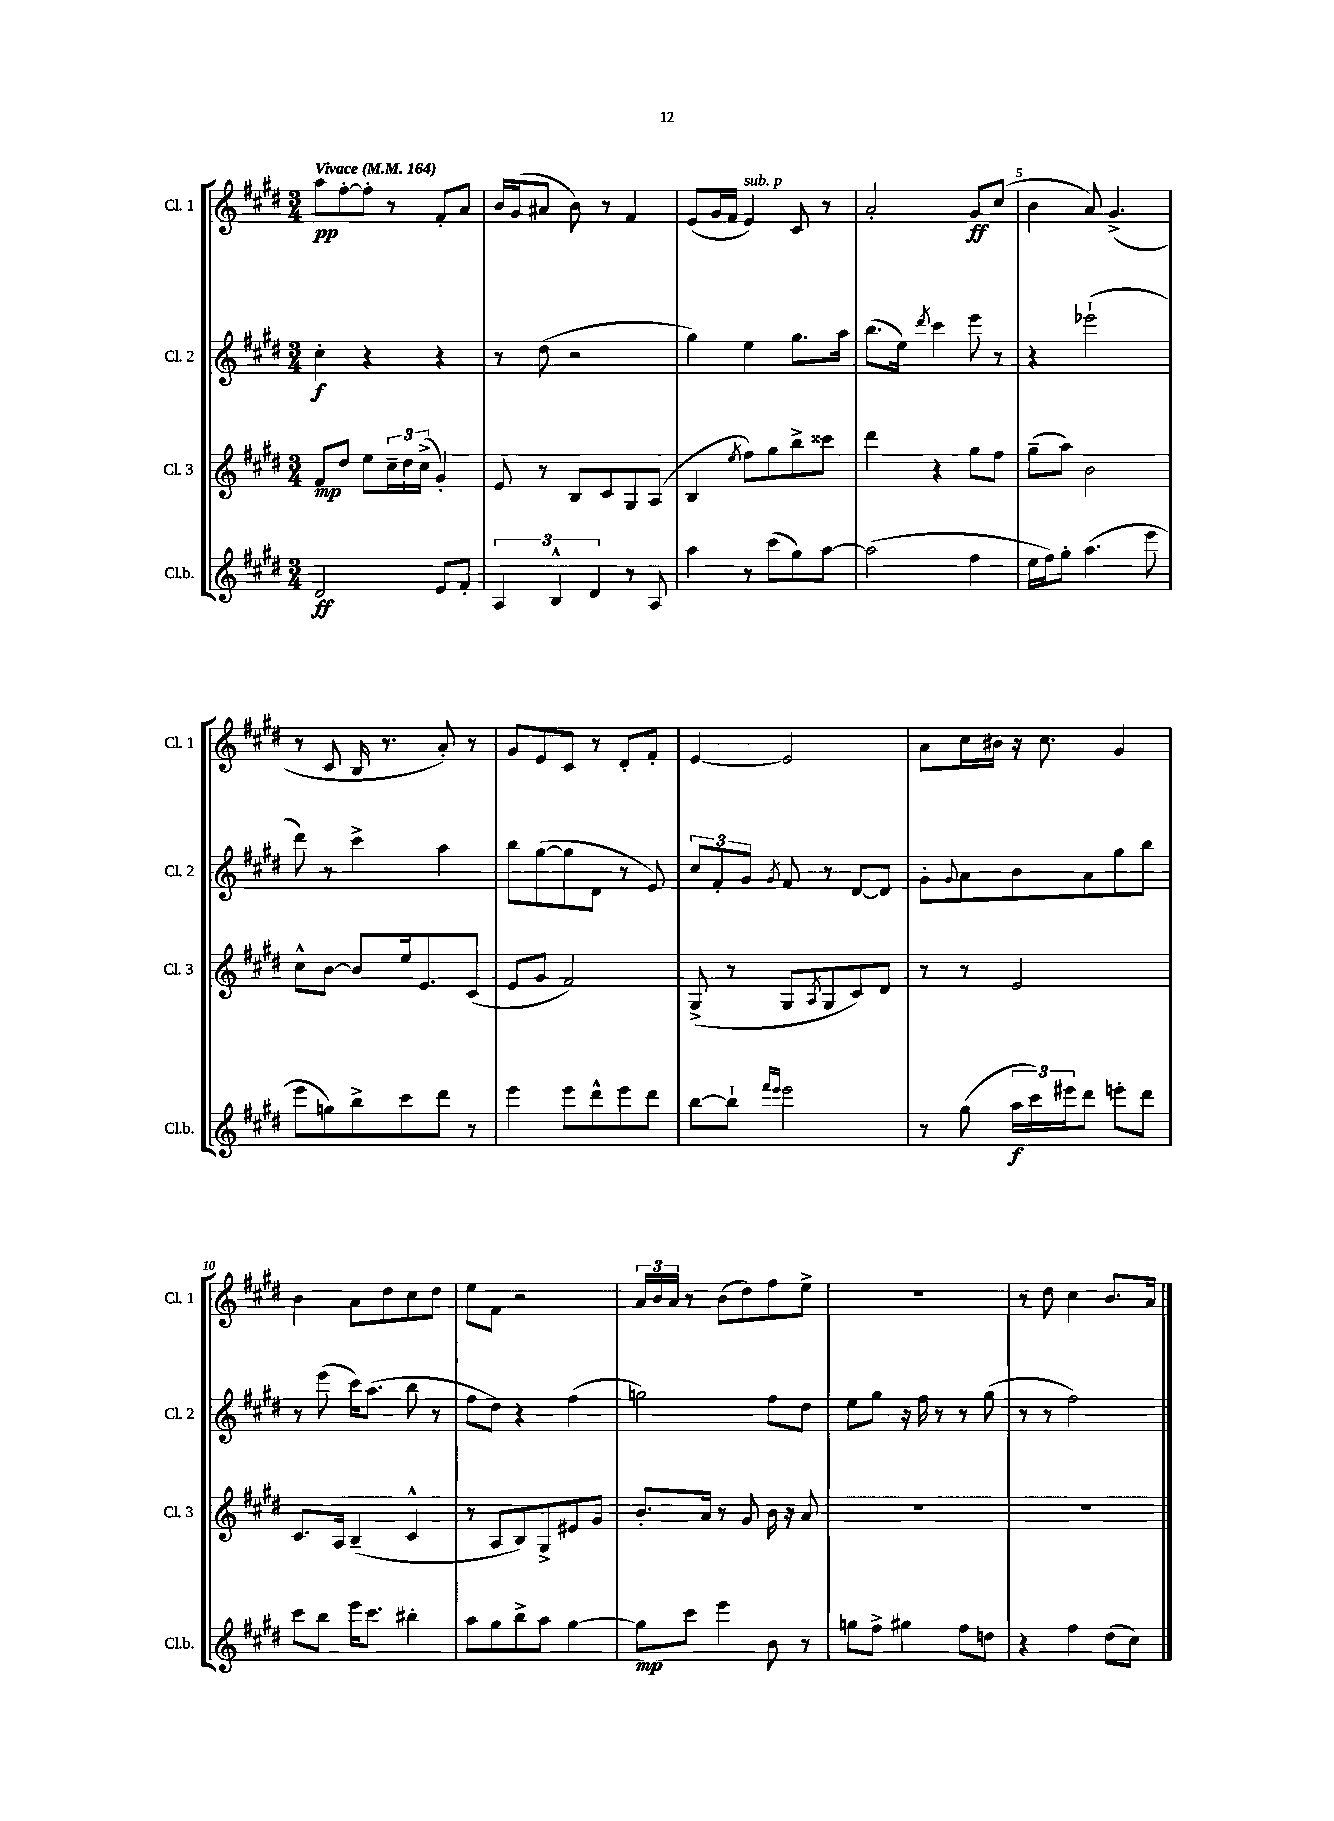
<<
\new StaffGroup <<
\new Staff = "s0" \with { instrumentName = "Cl. 1" shortInstrumentName = "Cl. 1" } {
    \clef treble \key e \major \numericTimeSignature \time 3/4 \tempo "Vivace" 4 = 164
    a''8\pp fis''8~-. fis''8-. r8 fis'8-. a'8 |
    b'16 gis'16( ais'8 b'8) r8 fis'4 |
    e'8( gis'16 fis'16 e'4^\markup { \italic "sub. p" }) cis'8 r8 |
    a'2-. gis'8\ff cis''8( |
    b'4 a'8) gis'4.->( |
    r8 cis'8 b16 r8. a'8-.) r8 |
    gis'8 e'8 cis'8 r8 dis'8-. fis'8-. |
    e'4~ e'2 |
    a'8 cis''16 bis'16 r16 cis''8. gis'4 |
    b'4 a'8 dis''8 cis''8 dis''8 |
    e''8 fis'8 r2 |
    \tuplet 3/2 { a'16 b'16 a'16 } r8 b'8( dis''8) fis''8 e''8-> |
    R2. |
    r8 dis''8 cis''4 b'8. a'16 \bar "|." |
}
\new Staff = "s1" \with { instrumentName = "Cl. 2" shortInstrumentName = "Cl. 2" } {
    \clef treble \key e \major \numericTimeSignature \time 3/4
    cis''4-.\f r4 r4 |
    r8 dis''8( r2 |
    gis''4) e''4 gis''8. a''16 |
    b''8.( e''16) \acciaccatura { dis'''8 } cis'''4 e'''8 r8 |
    r4 ees'''2-!( |
    dis'''8) r8 cis'''4-> a''4 |
    b''8 gis''8~( gis''8 dis'8 r8 e'8) |
    \tuplet 3/2 { cis''8 fis'8-. gis'8 } \acciaccatura { gis'8 } fis'8 r8 dis'8~ dis'8 |
    gis'8-. \appoggiatura { gis'8 } a'8 b'8 a'8 gis''8 b''8 |
    r8 e'''8( cis'''16) a''8.( b''8 r8 |
    fis''8 dis''8) r4 fis''4( |
    g''2) fis''8 dis''8 |
    e''8 gis''8 r16 fis''16 r8 r8 gis''8( |
    r8 r8 fis''2) \bar "|." |
}
\new Staff = "s2" \with { instrumentName = "Cl. 3" shortInstrumentName = "Cl. 3" } {
    \clef treble \key e \major \numericTimeSignature \time 3/4
    fis'8\mp dis''8 e''8 \tuplet 3/2 { cis''16-- dis''16 cis''16->( } gis'4-.) |
    e'8 r8 b8 cis'8 gis8 a8( |
    b4 \acciaccatura { e''8 } fis''8) gis''8 b''8-> cisis'''8 |
    dis'''4 r4 gis''8 fis''8 |
    gis''8--( a''8) b'2 |
    cis''8-^ b'8~ b'8 e''16 e'8. cis'8( |
    e'8 gis'8 fis'2) |
    gis8->( r8 gis8 \acciaccatura { a8 } gis8 cis'8) dis'8 |
    r8 r8 e'2 |
    cis'8. a16 b4--( cis'4-^ |
    r8 a8 b8) gis8-> eis'8 gis'8 |
    b'8.-. a'16 r8 gis'8 b'16 r16 a'8 |
    R2. |
    R2. \bar "|." |
}
\new Staff = "s3" \with { instrumentName = "Cl.b." shortInstrumentName = "Cl.b." } {
    \clef treble \key e \major \numericTimeSignature \time 3/4
    dis'2\ff e'8 fis'8-. |
    \tuplet 3/2 { a4 b4-^ dis'4 } r8 a8 |
    a''4 r8 cis'''8( gis''8) a''8~ |
    a''2( fis''4 |
    e''16 fis''16) gis''8-. a''4.( e'''8 |
    e'''8 g''8) b''8-> cis'''8 dis'''8 r8 |
    e'''4 e'''8 dis'''8-^ e'''8 dis'''8 |
    b''8~ b''8-! \grace { fis'''16 e'''16 } e'''2 |
    r8 gis''8( \tuplet 3/2 { a''16\f cis'''16) eis'''16 } dis'''8 e'''8-. dis'''8 |
    cis'''8 b''8 e'''16 cis'''8. bis''4-. |
    a''8 gis''8 b''8-> a''8 gis''4~ |
    gis''8\mp cis'''8 e'''4 b'8 r8 |
    g''8 fis''8-> gis''4 fis''8 d''8 |
    r4 fis''4 dis''8( cis''8) \bar "|." |
}
>>
>>
\layout { \context { \Score \override BarNumber.break-visibility = ##(#f #t #t) barNumberVisibility = #(every-nth-bar-number-visible 5) } }
